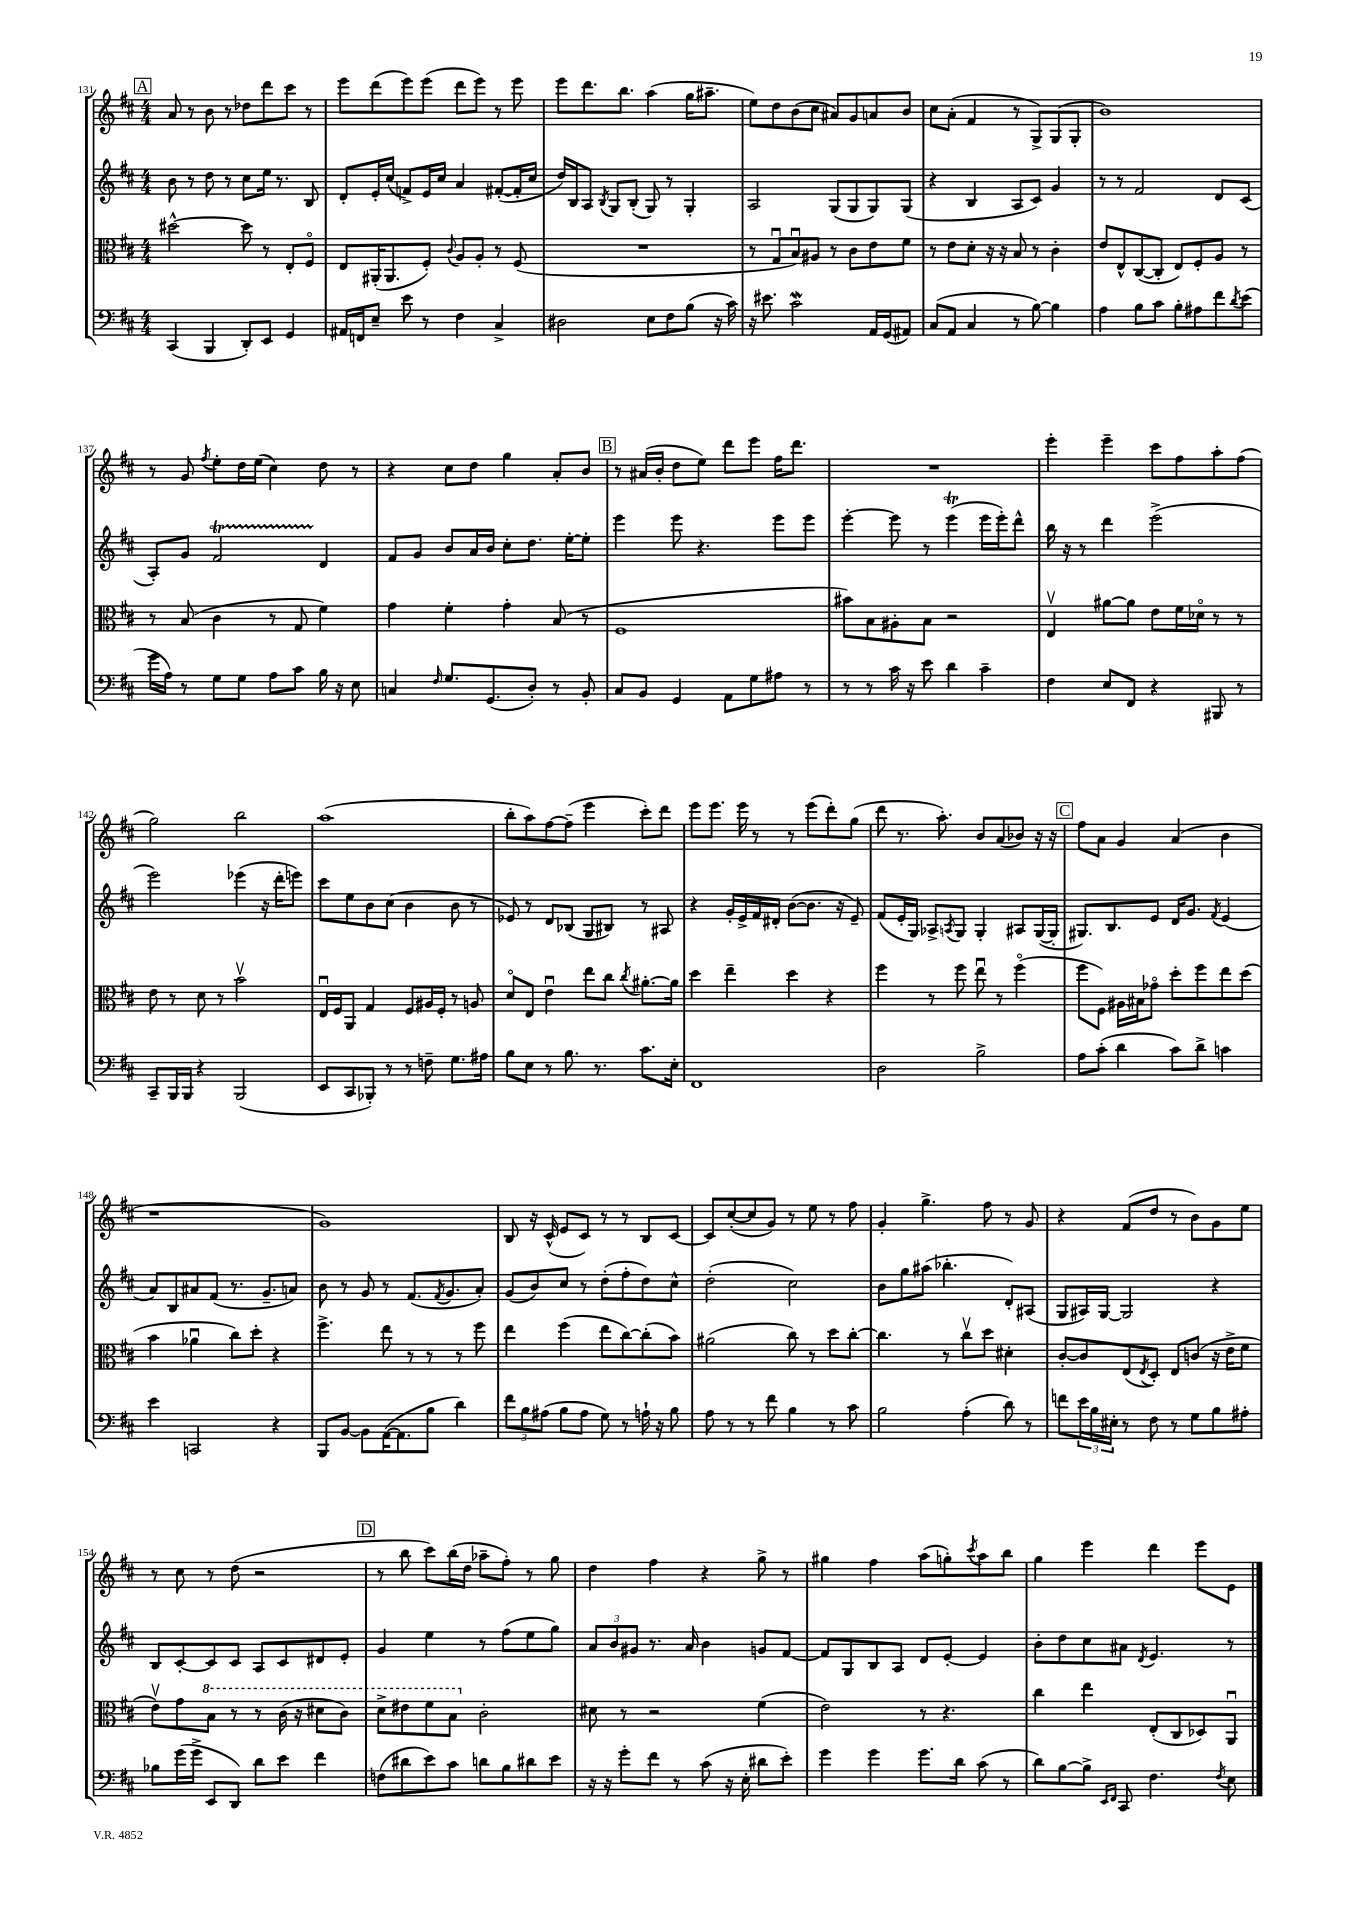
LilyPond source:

<<
\new StaffGroup <<
\new Staff = "s0" {
    \clef treble \key d \major \numericTimeSignature \time 4/4
    \mark \markup { \box "A" } a'8 r8 b'8 r8 des''8 d'''8 cis'''8 r8 |
    e'''8 d'''8( e'''8) e'''8( d'''8 e'''8) r8 e'''8 |
    e'''8 d'''8. b''8. a''4( g''16 ais''8.-- |
    e''8) d''8 b'8( cis''8 ais'8) g'8 a'8 b'8 |
    cis''8 a'8-.( fis'4 r8 g8->) g8( g8-. |
    b'1) |
    r8 g'8 \acciaccatura { fis''8 } e''8-. d''16 e''16( cis''4) d''8 r8 |
    r4 cis''8 d''8 g''4 a'8-. b'8 |
    \mark \markup { \box "B" } r8 ais'16( b'16-. d''8 e''8) d'''8 e'''8 fis''16 d'''8. |
    R1 |
    e'''4-. e'''4-- cis'''8 fis''8 a''8-. fis''8( |
    g''2) b''2 |
    a''1( |
    b''8-. a''8) fis''8~ fis''8--( e'''4 cis'''8-.) d'''8 |
    e'''8 e'''8. e'''16 r8 r8 e'''8( d'''8-.) g''8( |
    d'''8 r8. a''8.-.) b'8 a'8( bes'8) r16 r16 |
    \mark \markup { \box "C" } fis''8 a'8 g'4 a'4( b'4 |
    r1 |
    g'1) |
    b8 r16 cis'16-^( e'8 cis'8) r8 r8 b8 cis'8~ |
    cis'8 cis''8~-.( cis''8 g'8) r8 e''8 r8 fis''8 |
    g'4-. g''4.-> fis''8 r8 g'8 |
    r4 fis'8( d''8 r8 b'8) g'8 e''8 |
    r8 cis''8 r8 d''8( r2 |
    \mark \markup { \box "D" } r8 b''8 cis'''8) b''16( d''16 aes''8-- fis''8-.) r8 g''8 |
    d''4 fis''4 r4 g''8-> r8 |
    gis''4 fis''4 a''8( g''8-.) \acciaccatura { cis'''8 } a''8 b''8 |
    g''4 e'''4 d'''4 e'''8 e'8 \bar "|." |
}
\new Staff = "s1" {
    \clef treble \key d \major \numericTimeSignature \time 4/4
    \mark \markup { \box "A" } b'8 r8 d''8 r8 cis''8 e''16 r8. b8 |
    d'8-. e'16-. cis''16( f'8->) e'16 cis''16 a'4 fis'8~-.( fis'16-. cis''16 |
    d''16) b16 a8 \acciaccatura { b8 } g8 b8-.( g8) r8 g4-. |
    a2 g8( g8 g8) g8( |
    r4 b4 a8 cis'8) g'4 |
    r8 r8 fis'2 d'8 cis'8( |
    a8-.) g'8 fis'2\startTrillSpan d'4\stopTrillSpan |
    fis'8 g'8 b'8 a'16 b'16 cis''8-. d''8. e''16~-. e''8-. |
    \mark \markup { \box "B" } e'''4 e'''8 r4. e'''8 e'''8 |
    e'''4~-. e'''8 r8 e'''4\trill( e'''16 e'''16-.) d'''8-^ |
    b''16 r16 r8 d'''4 e'''2->( |
    e'''2) ees'''4( r16 d'''16-. e'''8) |
    cis'''8 e''8 b'8 cis''8( b'4 b'8 r8 |
    ees'8) r8 d'8 bes8( g8 bis8) r8 ais8 |
    r4 g'16-. e'16-> fis'16 dis'16-. b'8~( b'8. r16 e'8--) |
    fis'8( e'16-. g16) aes8-> \acciaccatura { a8 } g8 g4-. ais8 g16~( g16-. |
    \mark \markup { \box "C" } gis8.) b8. e'8 d'16 g'8. \acciaccatura { fis'8 } e'4( |
    a'8) b8 ais'8 fis'8( r8. g'8.-- a'8) |
    b'8 r8 g'8 r8 fis'8.( \acciaccatura { fis'8 } g'8. a'8-.) |
    g'8( b'8) cis''8 r8 d''8-.( fis''8-. d''8) cis''8-^ |
    d''2-.( cis''2) |
    b'8 g''8 ais''8( bes''4.-. d'8-.) ais8( |
    g8 ais16) g16~ g2 r4 |
    b8 cis'8~-. cis'8 cis'8 a8 cis'8 dis'8 e'8-. |
    \mark \markup { \box "D" } g'4 e''4 r8 fis''8( e''8 g''8) |
    \tuplet 3/2 { a'8 b'8 gis'8 } r8. a'16 b'4 g'8 fis'8~ |
    fis'8 g8 b8 a8 d'8 e'8~-. e'4 |
    b'8-. d''8 cis''8 ais'8 \acciaccatura { d'8 } e'4. r8 \bar "|." |
}
\new Staff = "s2" {
    \clef alto \key d \major \numericTimeSignature \time 4/4
    \mark \markup { \box "A" } dis''2~-^ dis''8 r8 e8-. fis8\flageolet |
    e8 ais,16-.( ais,8. fis8-.) \appoggiatura { cis'8 } a8 a8-. r8 fis8( |
    R1 |
    r8 g8\downbow b8\downbow) ais8 r8 cis'8 e'8 fis'8 |
    r8 e'8 d'8-. r16 r16 b8 r8 cis'4-. |
    e'8 e8-^ cis8~( cis8-. e8) fis8-. a8 r8 |
    r8 b8( cis'4 r8 g8 fis'4) |
    g'4 fis'4-. g'4-. b8( r8 |
    \mark \markup { \box "B" } fis1 |
    bis'8) b8 ais8-. b8 r2 |
    e4\upbow ais'8~ ais'8 e'8 fis'16 des'16\flageolet r8 r8 |
    e'8 r8 d'8 r8 b'2\upbow |
    e16\downbow fis16 a,8 g4 fis8 ais16 fis16-. r8 a8 |
    d'8\flageolet e8 e'4\downbow e''8 cis''8 \acciaccatura { cis''8 } ais'8.~-. ais'16 |
    d''4 e''4-- d''4 r4 |
    fis''4 r8 fis''8 e''8\downbow r8 fis''4\flageolet( |
    \mark \markup { \box "C" } fis''8 fis8) ais16 bis16 ges'8\flageolet d''8-. fis''8 e''8 d''8( |
    b'4 aes'4\downbow cis''8) d''8-. r4 |
    fis''4.-> e''8 r8 r8 r8 fis''8 |
    e''4 fis''4( e''8 cis''8~) cis''8-.( b'8) |
    ais'2( cis''8) r8 d''8 cis''8~-. |
    cis''4. r8 cis''8\upbow d''8 dis'4-. |
    cis'8~-. cis'8 e8( \acciaccatura { e8 } d8-.) e8 c'8( r16 e'16-> fis'8 |
    e'8\upbow) g'8 \ottava #1 b'8 r8 r8 cis''16( r16 dis''8 cis''8) |
    \mark \markup { \box "D" } d''8-> eis''8 fis''8 b'8 \ottava #0 cis'2-. |
    dis'8 r8 r2 fis'4( |
    e'2) r8 r4. |
    cis''4 e''4 e8-.( cis8 des8) a,8\downbow \bar "|." |
}
\new Staff = "s3" {
    \clef bass \key d \major \numericTimeSignature \time 4/4
    \mark \markup { \box "A" } cis,4( b,,4 d,8-.) e,8 g,4 |
    ais,16 f,16 e8-- e'8 r8 fis4 cis4-> |
    dis2 e8 fis8 b8( r16 cis'16) |
    r16 eis'8. cis'2\mordent a,16 g,16( ais,8) |
    cis8( a,8 cis4 r8 b8~) b4 |
    a4 b8 cis'8 b8-. ais8 fis'8 \acciaccatura { d'8 } e'8( |
    g'16 a16) r8 g8 g8 a8 cis'8 b16 r16 e8 |
    c4 \grace { fis16 } g8. g,8.( d8-.) r8 b,8-. |
    \mark \markup { \box "B" } cis8 b,8 g,4 a,8 g8 ais8 r8 |
    r8 r8 cis'16 r16 e'8 d'4 cis'4-- |
    fis4 e8 fis,8 r4 bis,,8 r8 |
    cis,8-- b,,16 b,,16 r4 b,,2( |
    e,8 cis,8 bes,,8-.) r8 r8 f8-- g8. ais16 |
    b8 e8 r8 b8. r8. cis'8. e16-. |
    fis,1 |
    d2 b2-> |
    \mark \markup { \box "C" } a8 cis'8-.( d'4 cis'8) d'8-> c'4 |
    e'4 c,2 r4 |
    b,,8 b,8~ b,8 a,16~( a,8. b8 d'4) |
    \tuplet 3/2 { fis'8 b8 ais8( } b8 ais8 g8) r8 a16-! r16 b8 |
    a8 r8 r8 fis'8 b4 r8 cis'8 |
    b2 a4-.( d'8) r8 |
    f'8 \tuplet 3/2 { e'16 b16 eis16-. } r8 fis8 r8 g8 b8 ais8-. |
    bes8 g'16( g'16-> e,8 d,8) d'8 e'8 fis'4 |
    \mark \markup { \box "D" } f8( dis'8 e'8) cis'8 d'8 b8 dis'8 e'8 |
    r16 r16 g'8-. fis'8 r8 cis'8( r16 e16-. dis'8 e'8-.) |
    g'4 g'4 g'8. d'16 cis'8( r8 |
    d'8) b8~ b8-> \grace { e,16 fis,16 } cis,8 fis4. \acciaccatura { fis8 } e8 \bar "|." |
}
>>
>>
\layout { \context { \Score currentBarNumber = #131 } }
